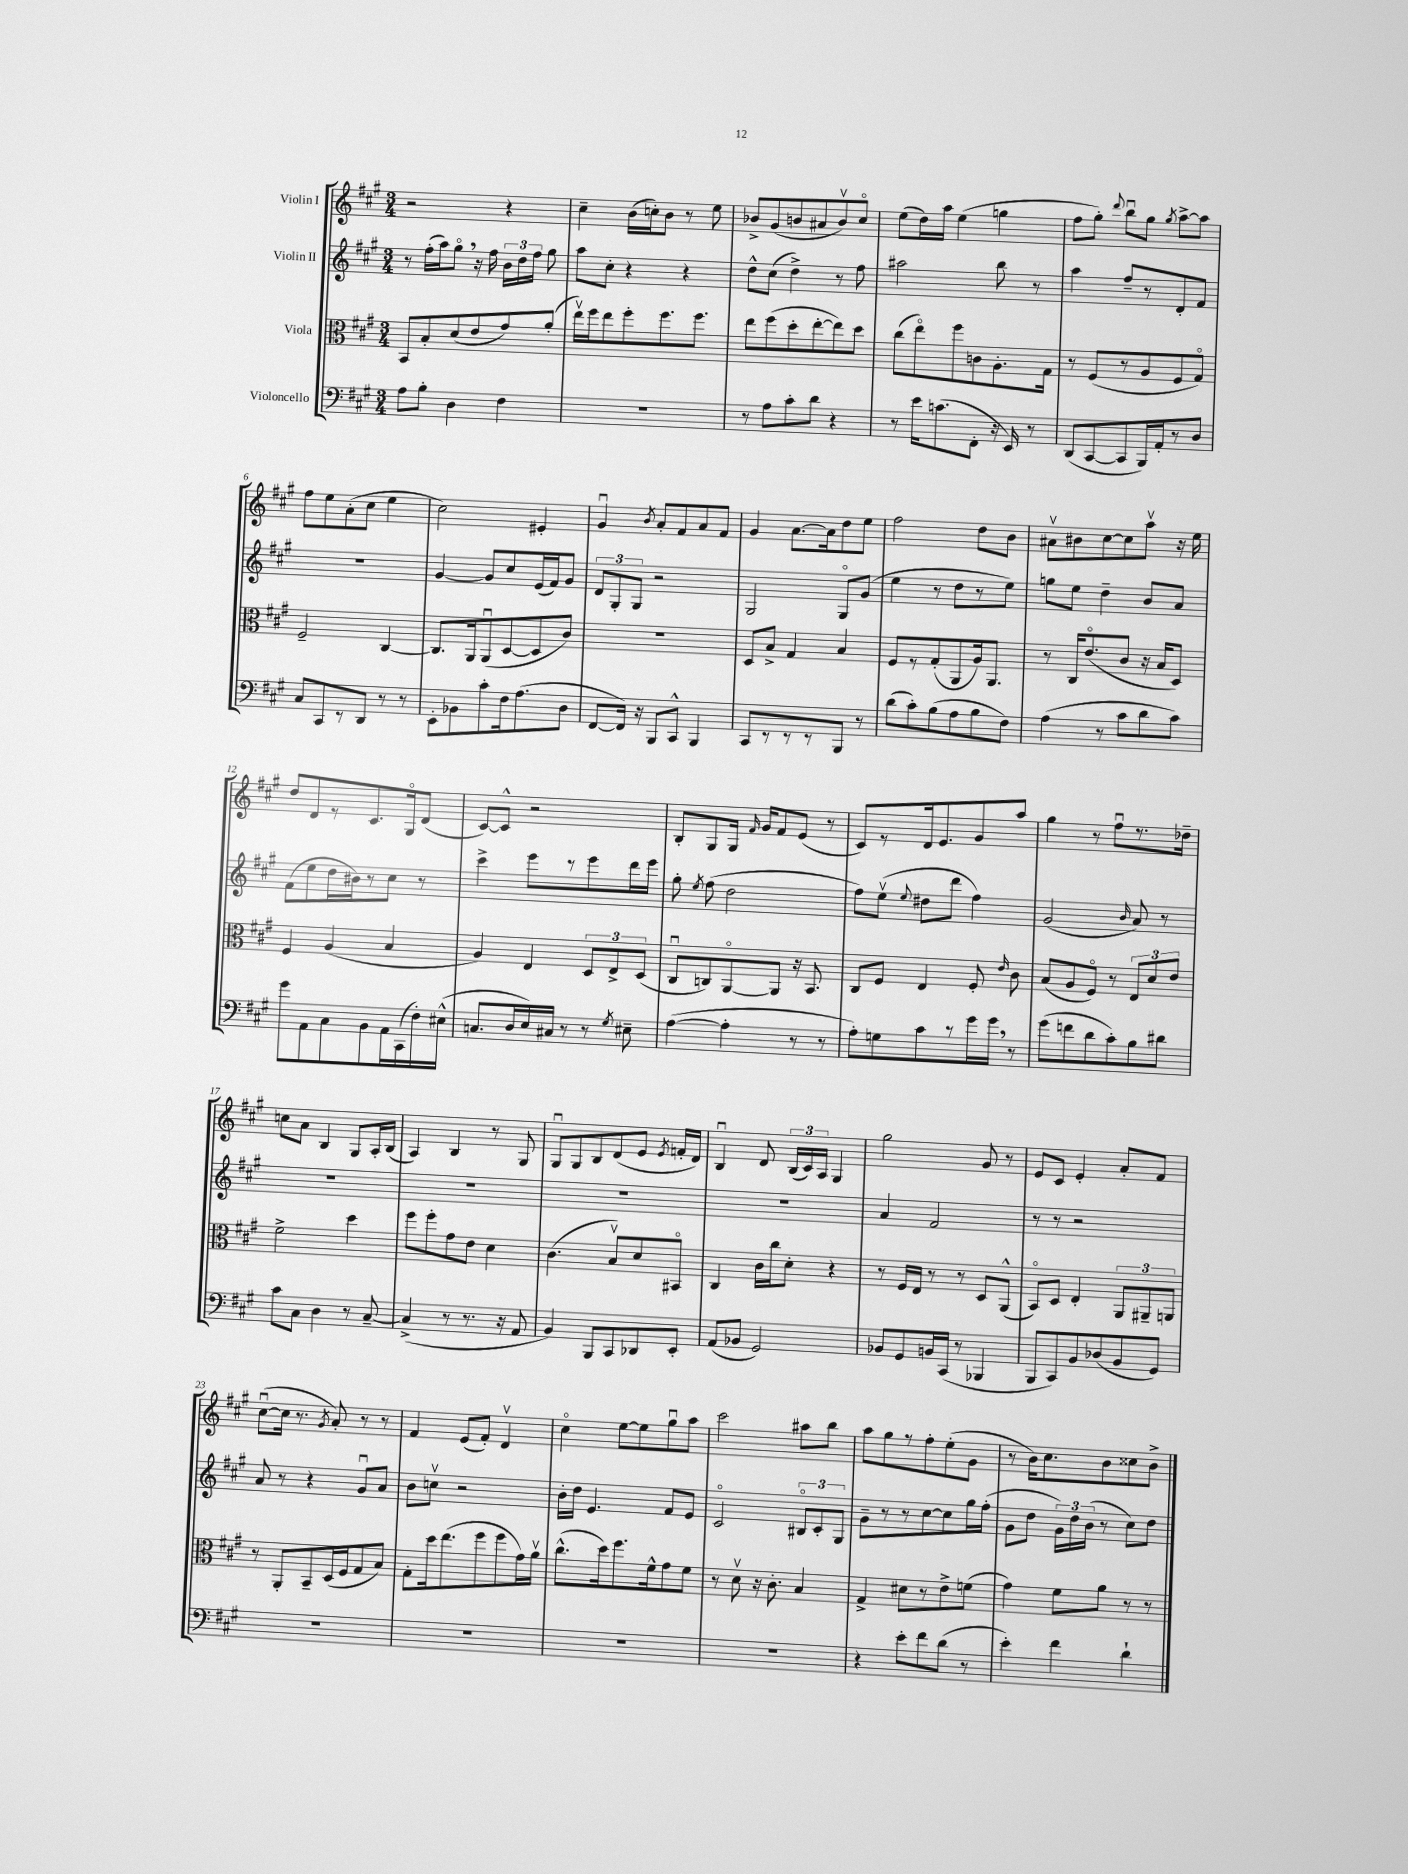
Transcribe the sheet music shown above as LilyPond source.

<<
\new StaffGroup <<
\new Staff = "s0" \with { instrumentName = "Violin I" } {
    \clef treble \key a \major \numericTimeSignature \time 3/4
    \autoBeamOff r2 r4 |
    cis''4-- b'16[( c''16-.) b'8] r8 e''8 |
    bes'8[-> gis'8( b'8 ais'8 b'8\upbow) cis''8]\flageolet |
    e''8[( d''16) a''16] e''4( g''4 |
    fis''8[ gis''8]-.) \appoggiatura { d'''8 } b''8[\downbow gis''8] \acciaccatura { gis''8 } a''8[~-> a''8] |
    fis''8[ e''8 a'8-.( cis''8] e''4 |
    cis''2) eis'4-. |
    gis'4\downbow \acciaccatura { b'8 } a'8[-. fis'8 a'8 fis'8] |
    gis'4 a'8.[~ a'16 d''8 e''8] |
    fis''2 d''8[ b'8] |
    ais'8[\upbow bis'8 cis''8~ cis''8 a''8]\upbow r16 e''16 |
    d''8[ d'8 r8 cis'8. gis16\flageolet d'8]( |
    cis'8[~) cis'8]-^ r2 |
    b8[-. gis8 gis16] \grace { fis'16 } gis'16[ fis'8 e'8]( r8 |
    cis'8[) r8 d'16 e'8. gis'8 a''8] |
    gis''4 r8 fis''8[\downbow r8. des''16]-- |
    c''8[ a'8] b4 gis8[ a16-. b16]( |
    a4) b4 r8 gis8 |
    gis8[\downbow gis8 b8 d'8( e'8] \acciaccatura { e'8 } f'16[-. d'16]) |
    b4\downbow d'8 \tuplet 3/2 { b16[( cis'16) a16] } gis4 |
    gis''2 gis'8 r8 |
    e'8[ cis'8] e'4-. a'8[-. fis'8] |
    cis''8[~\downbow( cis''16] r8. \acciaccatura { gis'8 } a'8-.) r8 r8 |
    fis'4 e'8[( fis'8]-.) d'4\upbow |
    cis''4\flageolet e''8[~ e''8 gis''8\downbow a''8] |
    cis'''2 ais''8[ b''8] |
    a''8[ gis''8 r8 fis''8-. e''8-.( gis'8] |
    r8 b'16[) cis''8. b'8 cisis''8 b'8]-> \bar "|." |
}
\new Staff = "s1" \with { instrumentName = "Violin II" } {
    \clef treble \key a \major \numericTimeSignature \time 3/4
    \autoBeamOff r8 fis''16[-.( a''16) gis''8]\flageolet \breathe r16 fis''16 \tuplet 3/2 { b'16[ d''16 fis''16] } gis''8 |
    a''8[ cis''8]-. r4 r4 |
    d''8[-^ cis''8]( d''4->) r8 fis''8 |
    ais''2 b''8 r8 |
    a''4 fis''8[-- r8 d'8-. fis'8] |
    R2. |
    gis'4~ gis'8[ cis''8 e'16( fis'16) gis'8] |
    \tuplet 3/2 { d'8[ gis8-. gis8] } r2 |
    gis2 gis8[\flageolet gis'8]( |
    e''4 r8 d''8[ r8 e''8]) |
    g''8[ e''8] d''4-- b'8[ a'8] |
    fis'8[( e''8 d''16 bis'16) r8 cis''8] r8 |
    cis'''4-> e'''8[ r8 e'''8 d'''16 e'''16] |
    gis''8-. \acciaccatura { e''8 } fis''8( d''2 |
    fis''8[) e''8]\upbow( \appoggiatura { e''8 } dis''8[ d'''8] fis''4) |
    gis'2( \grace { b'16 } a'8) r8 |
    R2. |
    R2. |
    R2. |
    R2. |
    a'4 fis'2 |
    r8 r8 r2 |
    a'8 r8 r4 gis'8[\downbow a'8] |
    b'8[ c''8]\upbow r2 |
    b'16[-. d''16] e'4. fis'8[ e'8] |
    cis'2\flageolet \tuplet 3/2 { bis8[\flageolet cis'8-. gis8] } |
    gis'8[-- r8 r8 cis''8~ cis''8 gis''16 fis''16]-.( |
    gis'8[ d''8] \tuplet 3/2 { gis'16[) d''16 b'16]( } r8 cis''8[) d''8] \bar "|." |
}
\new Staff = "s2" \with { instrumentName = "Viola" } {
    \clef alto \key a \major \numericTimeSignature \time 3/4
    \autoBeamOff b,8[ b8-. d'8( e'8 gis'8) a'8]-.( |
    e''16[\upbow) fis''16 e''8 fis''8-. fis''8. fis''8.] |
    e''8[ fis''8( d''8-. e''8~-. e''8) d''8] |
    cis''8[( e''8\flageolet) fis''8 c'8 a8.-. gis16] |
    r8 fis8[( r8 a8 fis8 gis8]\flageolet) |
    fis2-- cis4~ |
    cis8.[ a,16 a,8\downbow( d8~ d8 cis'8]) |
    R2. |
    d8[ b8]-> gis4 b4 |
    fis8[ r8 gis8-.( a,8 a16) a,8.] |
    r8 cis16[ e'8.\flageolet( cis'8] r16 b16[ d8]) |
    fis4 a4( b4 |
    a4) e4 \tuplet 3/2 { d8[ e8-> d8]( } |
    cis8[\downbow c8) a,8~\flageolet a,8] r16 b,8. |
    cis8[ fis8] e4 fis8-. \grace { e'16 } cis'8 |
    b8[( a8 fis8]\flageolet) r8 \tuplet 3/2 { e8[ d'8 e'8] } |
    fis'2-> d''4 |
    fis''8[ fis''8-. gis'8 e'8] d'4 |
    cis'4.( b8[\upbow) d'8 bis,8]\flageolet |
    cis4 cis'16[ cis''16 d'8]-. r4 |
    r8 fis16[ e16] r8 r8 d8[ a,8]-^( |
    b,8[\flageolet) d8] e4-. \tuplet 3/2 { a,8[ ais,8-- a,8] } |
    r8 a,8[-. b,8-- d16( fis16 gis8 b8]) |
    gis8[-. d''16 e''8.( fis''8 fis''8 gis'16) a'16]\upbow |
    cis''8.[-^( d''16) fis''8. fis'16-^ gis'8 fis'8] |
    r8 d'8\upbow r16 cis'8.-. b4 |
    gis4-> dis'8[ r8 e'8-> f'8]( |
    gis'4) fis'8[ a'8] r8 r8 \bar "|." |
}
\new Staff = "s3" \with { instrumentName = "Violoncello" } {
    \clef bass \key a \major \numericTimeSignature \time 3/4
    \autoBeamOff a8[ b8]-. d4 fis4 |
    R2. |
    r8 a8[ cis'8-. d'8] r4 |
    r8 e'16[ c'8.( fis,8]-. r16 e,16) r8 |
    d,8[( cis,8~ cis,8 b,,16) a,16-. r8 d8] |
    cis8[ cis,8 r8 d,8] r8 r8 |
    e,8[-. bes,8 cis'8-. fis16 a8.( d8] |
    fis,8[~ fis,16]) r16 b,,8[ cis,8]-^ b,,4 |
    cis,8[ r8 r8 r8 b,,8] r8 |
    d'8[( cis'8-.) b8( a8 b8 fis8]) |
    a4( r8 cis'8[ d'8 cis'8]) |
    gis'8[ a,8 cis8 b,8 a,16 cis,16( fis16-.) eis16]-^( |
    c8.[ d16 e16) cis16] r8 r8 \acciaccatura { gis8 } eis8-- |
    a4~( a4-. r8 r8 |
    a8[-.) g8 cis'8 r8 gis'16 gis'16] \breathe r8 |
    gis'8[( f'8 d'8 cis'8-.) b8 dis'8] |
    cis'8[ cis8] d4 r8 cis8~-- |
    cis4->( r8 r8. r16 a,8 |
    b,4) b,,8[ cis,8 des,8 e,8]-. |
    a,8[( bes,8] gis,2) |
    bes,8[ gis,8 b,16 cis,16]( r8 bes,,4 |
    b,,8[ cis,8) b,8 des8( b,8 gis,8]) |
    R2. |
    R2. |
    R2. |
    R2. |
    r4 e'8[-. fis'8 d'8]( r8 |
    e'4-.) fis'4 d'4-! \bar "|." |
}
>>
>>
